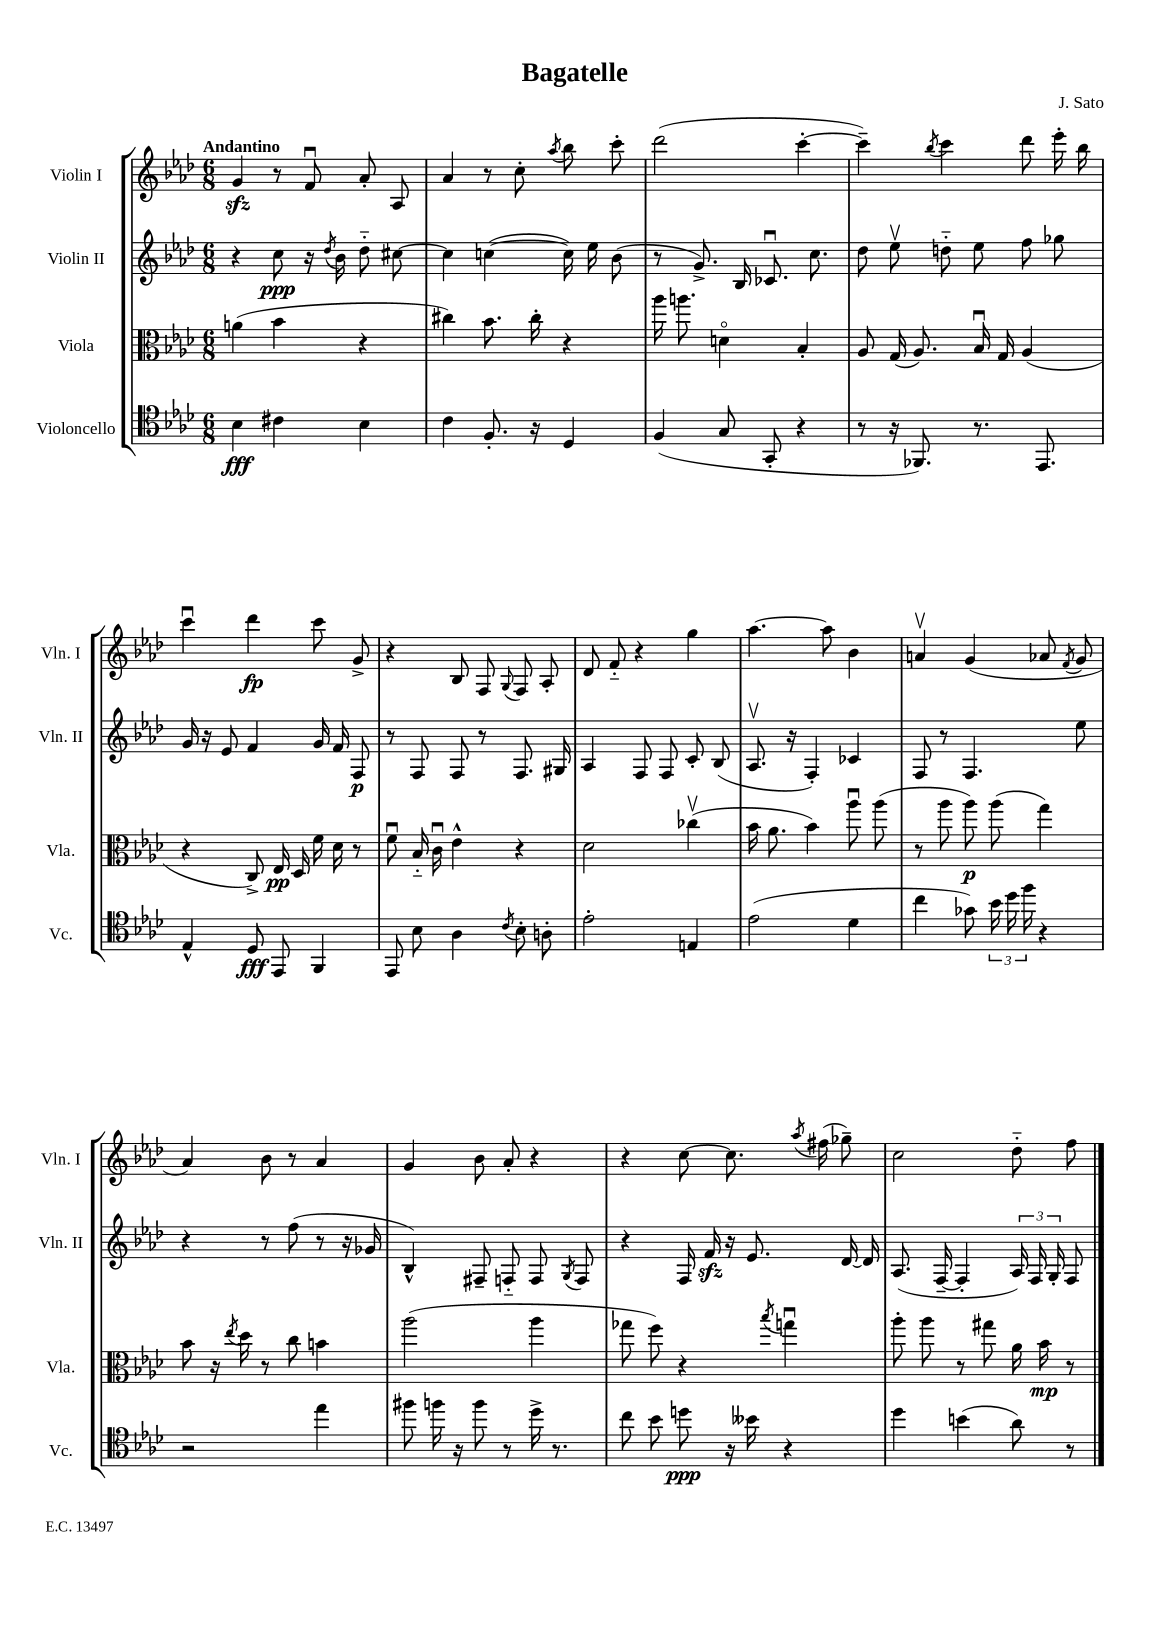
\header { title = "Bagatelle" composer = "J. Sato" }
<<
\new StaffGroup <<
\new Staff = "s0" \with { instrumentName = "Violin I" shortInstrumentName = "Vln. I" } {
    \clef treble \key aes \major \numericTimeSignature \time 6/8 \tempo "Andantino"
    \autoBeamOff g'4\sfz r8 f'8\downbow aes'8-. aes8 |
    aes'4 r8 c''8-. \acciaccatura { aes''8 } bes''8 c'''8-. |
    des'''2( c'''4~-. |
    c'''4--) \acciaccatura { bes''8 } c'''4 des'''8 ees'''16-. bes''16 |
    c'''4\downbow des'''4\fp c'''8 g'8-> |
    r4 bes8 f8 \appoggiatura { g8 } f8 aes8-. |
    des'8 f'8-_ r4 g''4 |
    aes''4.~ aes''8 bes'4 |
    a'4\upbow g'4( aes'8 \acciaccatura { f'8 } g'8 |
    aes'4) bes'8 r8 aes'4 |
    g'4 bes'8 aes'8-. r4 |
    r4 c''8~ c''8. \acciaccatura { aes''8 } fis''16( ges''8--) |
    c''2 des''8-_ f''8 \bar "|." |
}
\new Staff = "s1" \with { instrumentName = "Violin II" shortInstrumentName = "Vln. II" } {
    \clef treble \key aes \major \numericTimeSignature \time 6/8
    \autoBeamOff r4 c''8\ppp r16 \acciaccatura { des''8 } bes'16 des''8-_ cis''8~ |
    cis''4 c''4~( c''16) ees''16 bes'8( |
    r8 g'8.->) bes16 ces'8.\downbow c''8. |
    des''8 ees''8\upbow d''8-_ ees''8 f''8 ges''8 |
    g'16 r16 ees'8 f'4 g'16 f'16 f8\p |
    r8 f8 f8 r8 f8. gis16 |
    aes4 f8 f8 c'8-. bes8( |
    aes8.\upbow r16 f4-.) ces'4 |
    f8 r8 f4. ees''8 |
    r4 r8 f''8( r8 r16 ges'16 |
    bes4-^) fis8-- f8-_ f8 \acciaccatura { g8 } f8 |
    r4 f16 f'16\sfz r16 ees'8. des'16~ des'16 |
    aes8.( f16~-- f4-. \tuplet 3/2 { aes16) f16 g16-. } f8 \bar "|." |
}
\new Staff = "s2" \with { instrumentName = "Viola" shortInstrumentName = "Vla." } {
    \clef alto \key aes \major \numericTimeSignature \time 6/8
    \autoBeamOff a'4( bes'4 r4 |
    cis''4) bes'8. cis''16-. r4 |
    aes''16 a''8. d'4\flageolet bes4-. |
    aes8 g16( aes8.) bes16\downbow g16 aes4( |
    r4 c8->) ees16\pp des16 f'16 des'16 r8 |
    f'8\downbow bes16-_ c'16\downbow ees'4-^ r4 |
    des'2 ces''4\upbow( |
    bes'16 aes'8. bes'4) aes''8\downbow aes''8( |
    r8 aes''8 aes''8\p) aes''8( g''4) |
    bes'8 r16 \acciaccatura { ees''8 } des''16 r8 c''8 b'4 |
    aes''2( aes''4 |
    ges''8 f''8) r4 \acciaccatura { bes''8 } g''4\downbow |
    aes''8-. aes''8 r8 gis''8 aes'16 bes'16\mp r8 \bar "|." |
}
\new Staff = "s3" \with { instrumentName = "Violoncello" shortInstrumentName = "Vc." } {
    \clef tenor \key aes \major \numericTimeSignature \time 6/8
    \autoBeamOff bes4\fff cis'4 bes4 |
    c'4 f8.-. r16 des4 |
    f4( g8 g,8-. r4 |
    r8 r16 fes,8.) r8. ees,8. |
    ees4-^ des8\fff ees,8 f,4 |
    ees,8 bes8 aes4 \acciaccatura { c'8 } bes8-. a8-. |
    ees'2-. e4 |
    ees'2( des'4 |
    c''4 ges'8) \tuplet 3/2 { bes'16 des''16 f''16 } r4 |
    r2 ees''4 |
    fis''8 f''16 r16 f''8 r8 des''16-> r8. |
    c''8 bes'8 d''8\ppp r16 beses'16 r4 |
    des''4 b'4( aes'8) r8 \bar "|." |
}
>>
>>
\layout { \context { \Score \remove "Bar_number_engraver" } }
